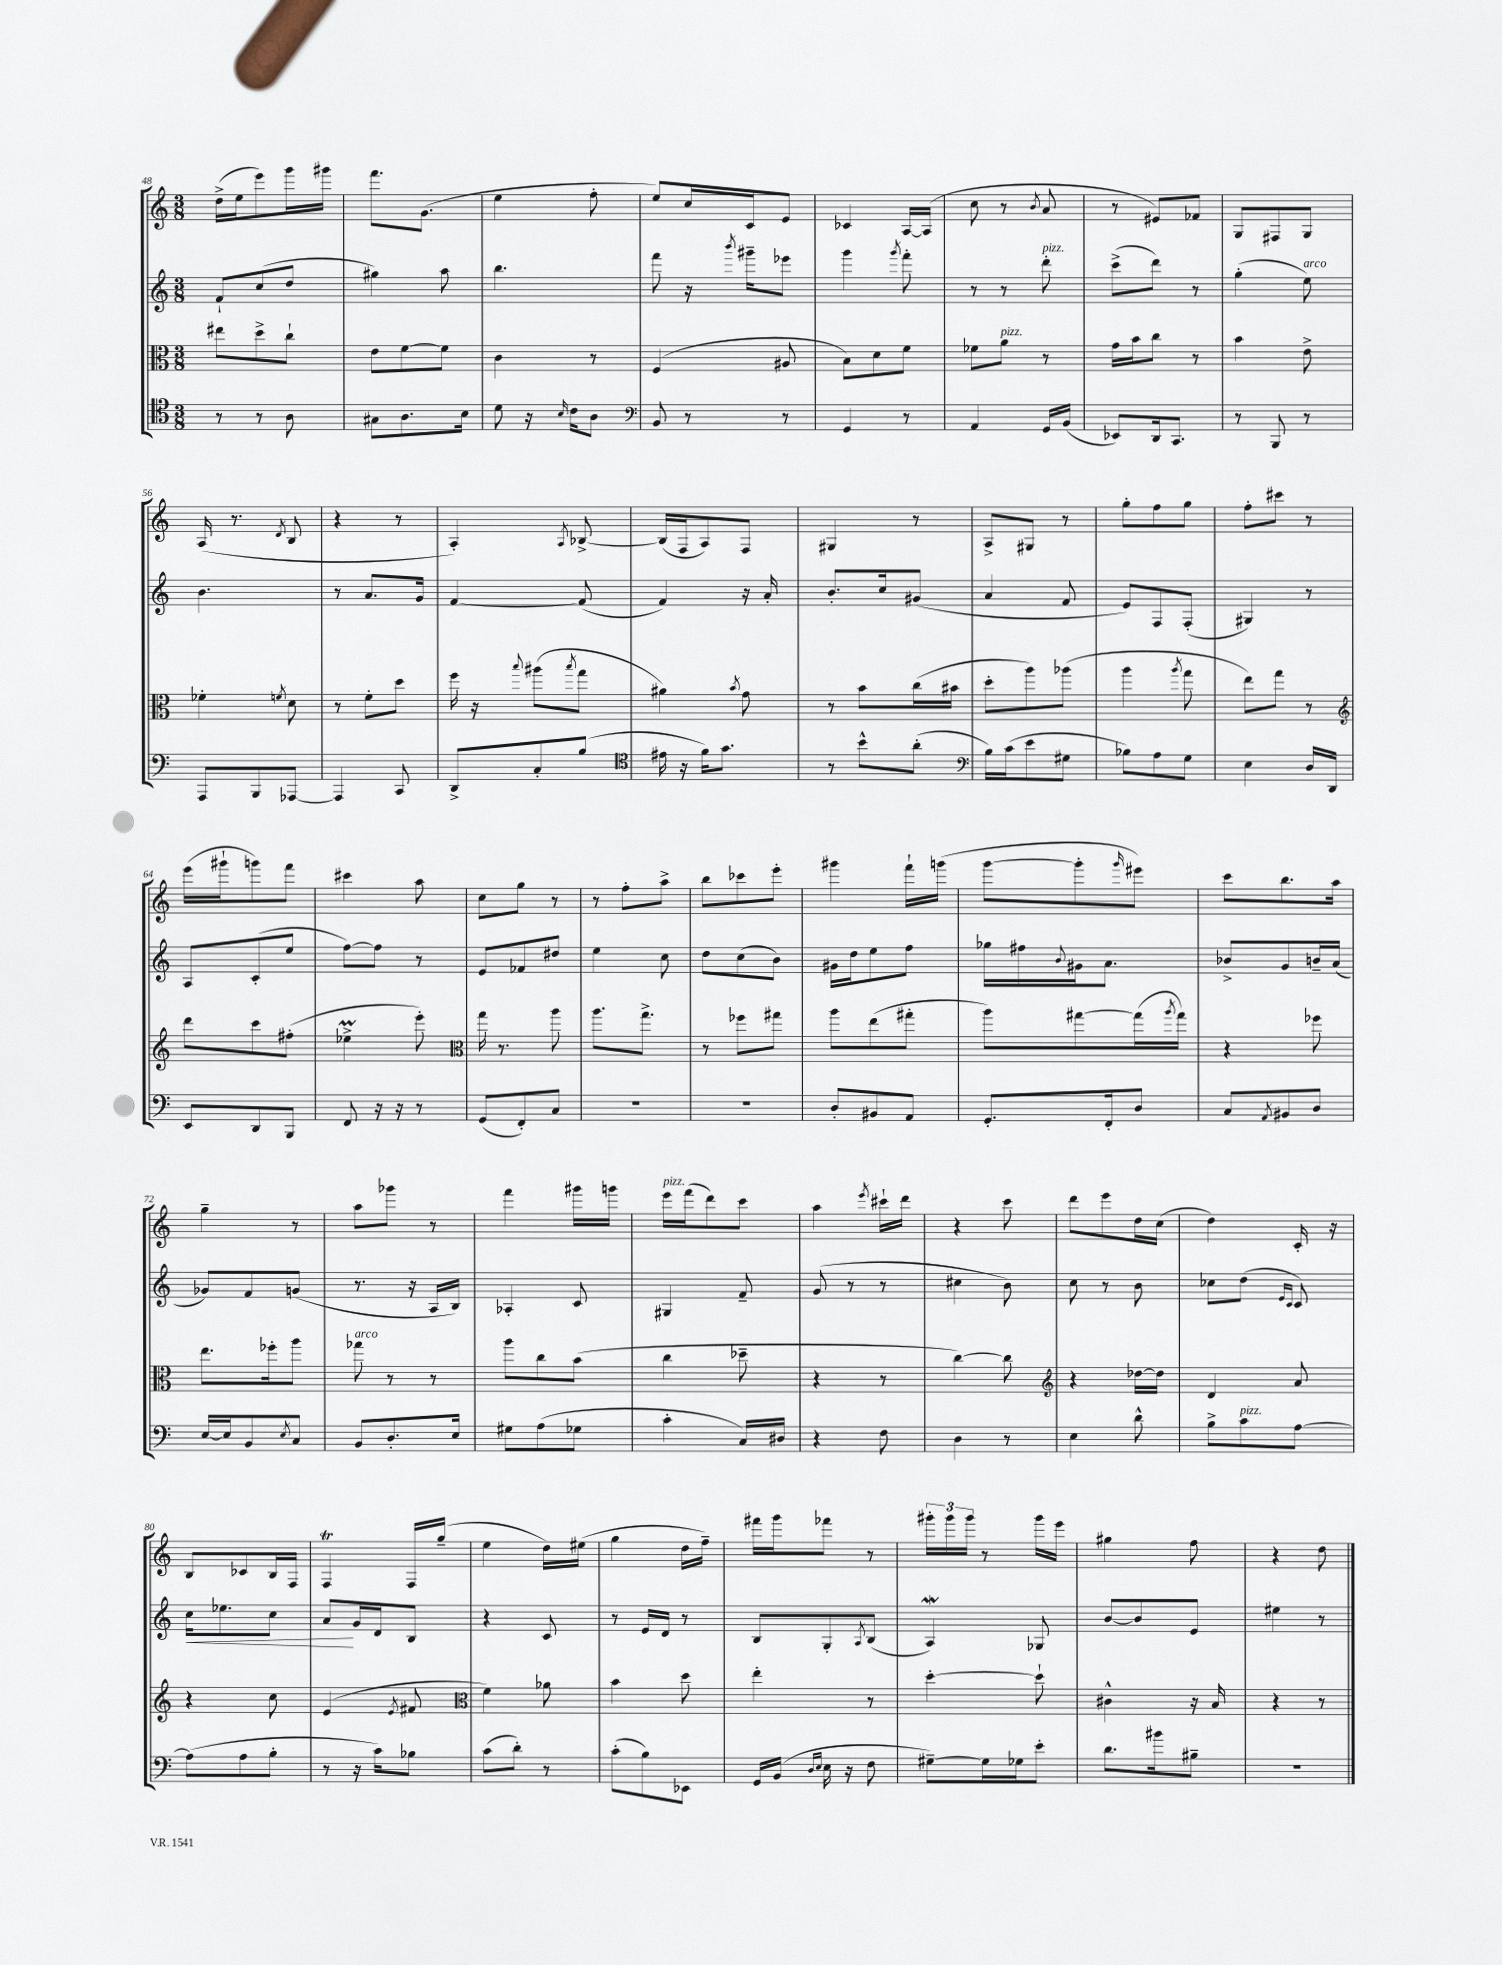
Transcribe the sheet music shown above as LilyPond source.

<<
\new StaffGroup <<
\new Staff = "s0" {
    \clef treble \key c \major \numericTimeSignature \time 3/8
    d''16->( e''16 e'''8) g'''16 gis'''16 |
    f'''8. g'8.( |
    e''4 f''8-. |
    e''8) c''16 c'16 e'8 |
    ces'4 a16~ a16( |
    c''8 r8 \acciaccatura { b'8 } a'8 |
    r8 eis'8) fes'8 |
    g8 fis8 g8 |
    a16( r8. \acciaccatura { d'8 } b8 |
    r4 r8 |
    a4-.) \acciaccatura { a8 } bes8~-> |
    bes16( f16 a8) f8 |
    gis4 r8 |
    a8-> gis8 r8 |
    g''8-. f''8 g''8 |
    f''8-. cis'''8 r8 |
    e'''16( gis'''16-! g'''8) f'''8 |
    cis'''4 a''8 |
    c''8 g''8 r8 |
    r8 f''8-. a''8-> |
    b''8 ces'''8 e'''8-. |
    gis'''4 f'''16-! g'''16( |
    g'''8~ g'''8-. \grace { g'''16 } eis'''8) |
    c'''8 b''8. a''16 |
    g''4-- r8 |
    a''8 ges'''8 r8 |
    f'''4 gis'''16 g'''16 |
    e'''16^\markup { \italic "pizz." } f'''16( d'''8) c'''8 |
    a''4 \acciaccatura { e'''8 } cis'''16-! d'''16 |
    r4 c'''8 |
    d'''8 e'''8 d''16 c''16( |
    d''4) c'16-. r16 |
    b8 ces'8 b16 f16 |
    f4\trill f16 g''16--( |
    e''4 d''16) eis''16( |
    g''4 d''16 f''16--) |
    fis'''16 g'''16 fes'''8 r8 |
    \tuplet 3/2 { gis'''16-. gis'''16 gis'''16 } r8 gis'''16 e'''16 |
    gis''4 f''8 |
    r4 d''8 \bar "|." |
}
\new Staff = "s1" {
    \clef treble \key c \major \numericTimeSignature \time 3/8
    f'8-! c''8( d''8 |
    gis''4) a''8 |
    b''4. |
    f'''8 r16 \acciaccatura { b'''8 } gis'''16-- ees'''8 |
    g'''4 \acciaccatura { g'''8 } f'''8-. |
    r8 r8 d'''8-.^\markup { \italic "pizz." } |
    c'''8->( d'''8) r8 |
    g''4-.( e''8^\markup { \italic "arco" }) |
    b'4. |
    r8 a'8. g'16 |
    f'4~ f'8( |
    f'4) r16 a'16-. |
    b'8.-. c''16 gis'8( |
    a'4 f'8 |
    e'8) f8 f8-.( |
    gis4) r8 |
    a8 c'8-.( e''8 |
    f''8~) f''8 r8 |
    e'8 fes'8 dis''8 |
    e''4 c''8 |
    d''8 c''8( b'8) |
    gis'16 d''16 e''8 f''8 |
    ges''16 fis''16 \appoggiatura { b'8 } gis'16 a'8. |
    bes'8-> g'8 b'16-- a'16( |
    ges'8) f'8 g'8( |
    r8. r16 a16 b16) |
    aes4-. c'8 |
    gis4 f'8-- |
    g'8( r8 r8 |
    cis''4 b'8) |
    c''8 r8 b'8 |
    ces''8 d''8( \grace { e'16 c'16 } c'8) |
    c''16\< ees''8. c''8 |
    a'8\! g'16 d'16 b8 |
    r4 c'8 |
    r8 e'16 d'16 r8 |
    b8 g8-. \acciaccatura { a8 } b8( |
    a4\mordent) ges8 |
    b'8~ b'8 e'8 |
    eis''4 r8 \bar "|." |
}
\new Staff = "s2" {
    \clef alto \key c \major \numericTimeSignature \time 3/8
    eis''8 d''8-> c''8-! |
    e'8 f'8~ f'8 |
    c'4 r8 |
    f4( ais8 |
    b8) d'8 f'8 |
    fes'8 a'8^\markup { \italic "pizz." } r8 |
    g'16 b'16 c''8 r8 |
    b'4 e'8-> |
    fes'4-. \acciaccatura { f'8 } d'8 |
    r8 f'8-. d''8 |
    f''16 r16 \appoggiatura { b''8 } ais''8( \acciaccatura { b''8 } g''8 |
    ais'4) \acciaccatura { b'8 } g'8 |
    r8 b'8 c''16( bis'16 |
    d''8-. a''8) aes''8( |
    a''4 \acciaccatura { a''8 } g''8 |
    e''8) g''8 r8 |
    \clef treble d'''8 c'''8 fis''8-.( |
    ees''4->\prall e'''8-.) |
    \clef alto g''16 r8. a''8 |
    a''8. g''8.-> |
    r8 fes''8 gis''8 |
    a''8 e''8( gis''8-. |
    a''8) gis''8~ gis''16( \acciaccatura { a''8 } gis''16) |
    r4 fes''8 |
    e''8. fes''16-. a''8 |
    ges''8^\markup { \italic "arco" } r8 r8 |
    a''8 c''8 b'8( |
    c''4 des''8-- |
    r4 r8 |
    c''4~) c''8 |
    \clef treble r4 des''16~ des''16 |
    d'4 a'8 |
    r4 c''8 |
    e'4( \acciaccatura { e'8 } fis'8 |
    \clef alto f'4) aes'8 |
    b'4 d''8 |
    e''4-. r8 |
    d''4~-. d''8-! |
    cis'4-^ r16 b16 |
    r4 r8 \bar "|." |
}
\new Staff = "s3" {
    \clef tenor \key c \major \numericTimeSignature \time 3/8
    r8 r8 a8 |
    gis8 a8. b16 |
    d'8 r16 \grace { b16 } c'16 a8 |
    \clef bass b,8 r8 r8 |
    g,4 r8 |
    a,4 g,16 b,16( |
    ees,8) d,16 c,8. |
    r8 b,,8 r8 |
    a,,8 b,,8 aes,,8~ |
    aes,,4 c,8 |
    d,8-> c8-. b8( |
    \clef tenor eis'16 r16 f'16) g'8. |
    r8 b'8-^ a'8-.( |
    \clef bass b16) c'16( e'8 gis8 |
    bes8) a8 g8 |
    e4 d16 d,16 |
    e,8 d,8 b,,8 |
    f,8 r16 r16 r8 |
    g,8( f,8-.) c8 |
    R4. |
    R4. |
    d8-. bis,8 a,8 |
    g,8.-. f,16-. d8 |
    c8 \acciaccatura { a,8 } bis,8 d8 |
    e16~ e16 b,8 \acciaccatura { e8 } c8 |
    b,8 d8.-. e16 |
    gis8 a8( ges8 |
    c'4-. c16) dis16 |
    r4 f8 |
    d4 r8 |
    e4 d'8-^ |
    b8-> c'8^\markup { \italic "pizz." } a8~ |
    a8( a8 b8-. |
    r8 r16 c'16) bes8 |
    c'8( d'8-.) r8 |
    c'8-.( b8) ees,8 |
    g,16 b,16( \grace { d16 e16 } e16 r16 f8 |
    gis8~--) gis16 ges16 e'8-. |
    d'8. bis'16 bis8-- |
    R4. \bar "|." |
}
>>
>>
\layout { \context { \Score currentBarNumber = #48 } }
